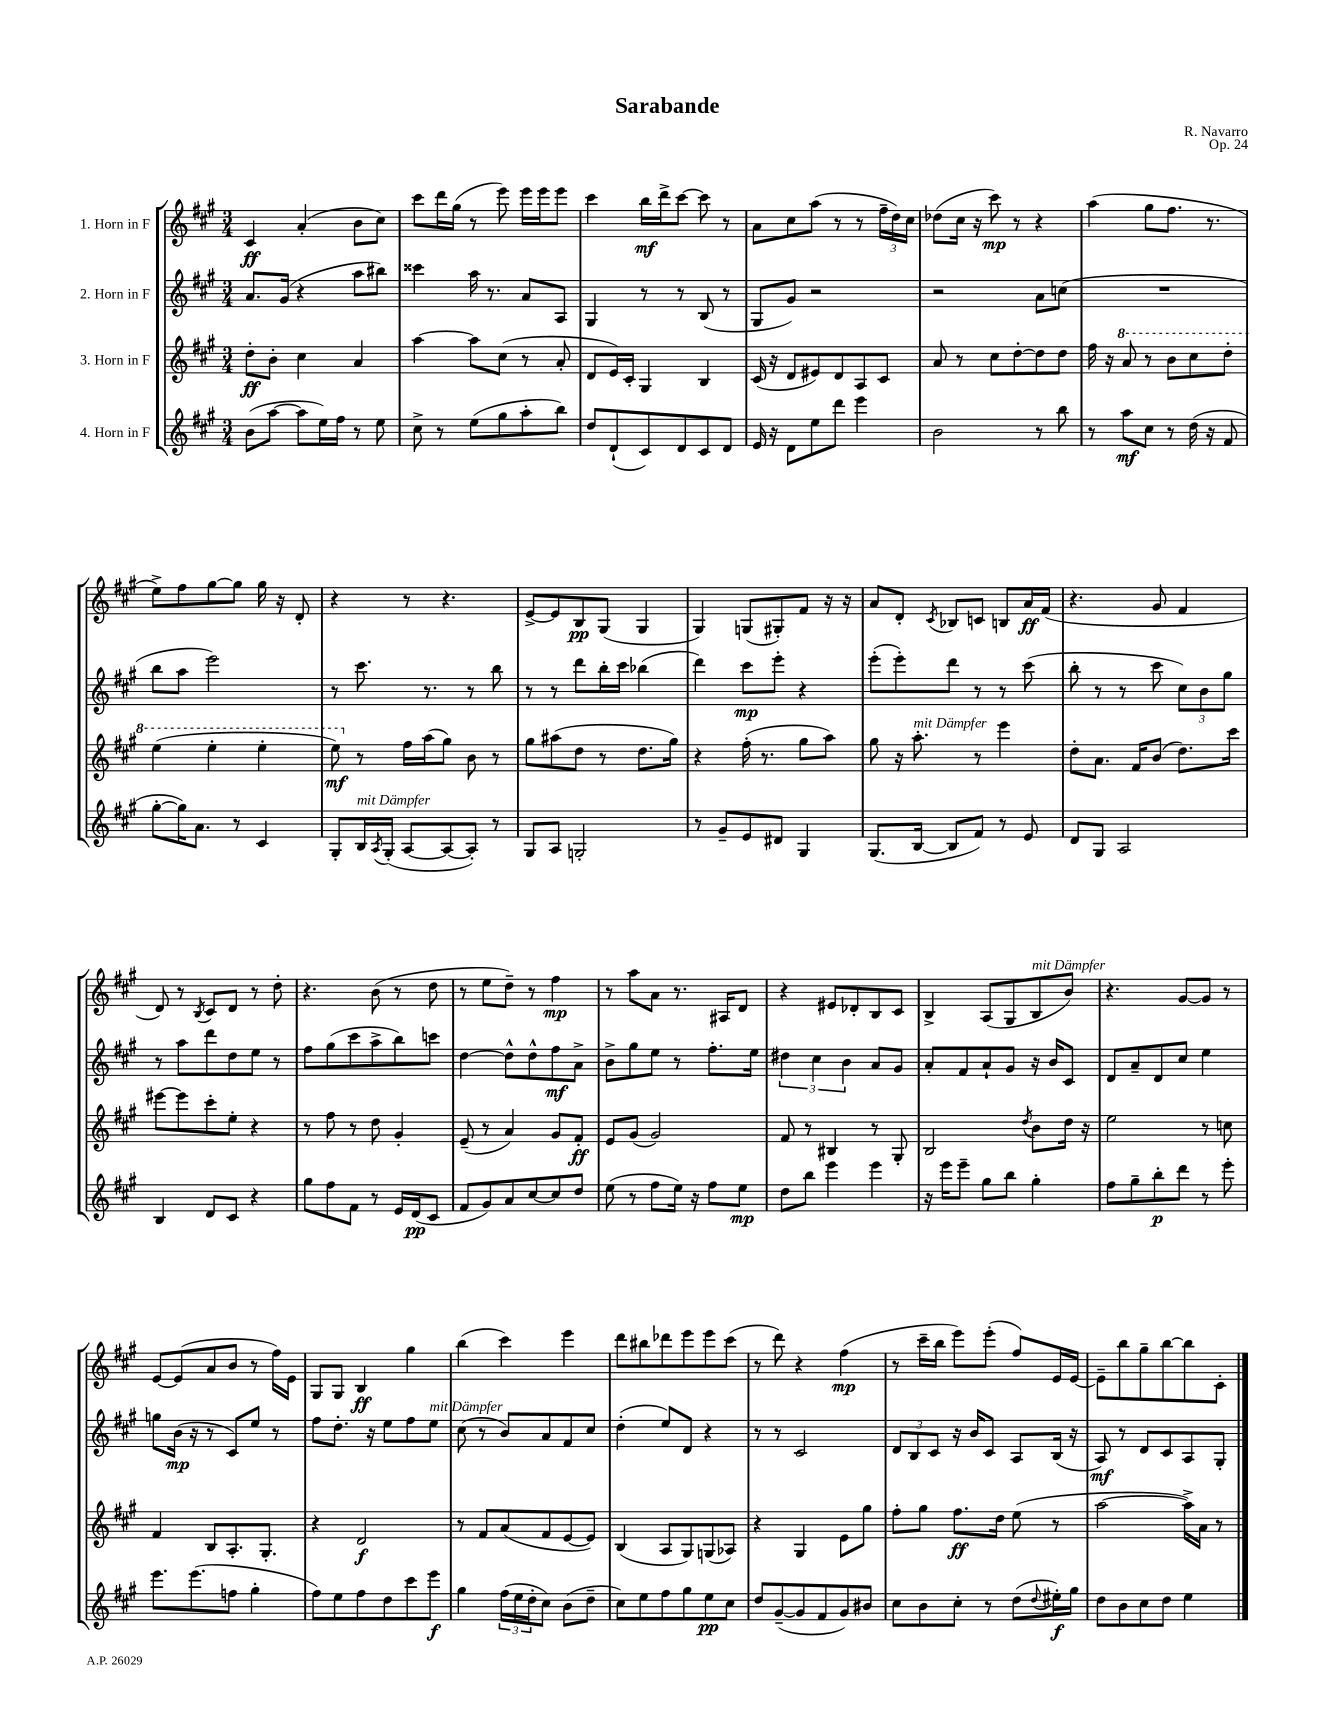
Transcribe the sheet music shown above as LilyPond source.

\header { title = "Sarabande" composer = "R. Navarro" opus = "Op. 24" }
<<
\new StaffGroup <<
\new Staff = "s0" \with { instrumentName = "1. Horn in F" } {
    \clef treble \key a \major \numericTimeSignature \time 3/4
    cis'4\ff a'4-.( b'8 cis''8) |
    cis'''8 d'''16 gis''16( r8 e'''8) e'''16 e'''16 e'''8 |
    cis'''4 b''16\mf d'''16-> cis'''8~ cis'''8 r8 |
    a'8 cis''8 a''8( r8 r8 \tuplet 3/2 { fis''16-- d''16) cis''16 } |
    des''8( cis''16 r16 cis'''8\mp) r8 r4 |
    a''4( gis''8 fis''8. r8. |
    e''8->) fis''8 gis''8~ gis''8 gis''16 r16 d'8-. |
    r4 r8 r4. |
    e'8~-> e'8 b8\pp gis8( gis4 |
    gis4) g8( gis8-.) fis'8 r16 r16 |
    a'8 d'8-. \acciaccatura { cis'8 } bes8 c'8 b8 a'16\ff fis'16( |
    r4. gis'8 fis'4 |
    d'8) r8 \acciaccatura { b8 } cis'8 d'8 r8 d''8-. |
    r4. b'8( r8 d''8 |
    r8 e''8 d''8--) r8 fis''4\mp |
    r8 a''8 a'8 r8. ais16 d'8 |
    r4 eis'8 des'8-. b8 cis'8 |
    b4-> a8( gis8 b8^\markup { \italic "mit Dämpfer" } b'8) |
    r4. gis'8~ gis'8 r8 |
    e'8~ e'8( a'8 b'8 r8 fis''16) e'16 |
    gis8 gis8 b4\ff gis''4 |
    b''4( cis'''4) e'''4 |
    d'''8 bis''8 des'''8 e'''8 e'''8 cis'''8( |
    r8 d'''8) r4 fis''4\mp( |
    r8 cis'''16-- b''16 e'''8) e'''8-.( fis''8) e'16 e'16~ |
    e'8-- b''8 gis''8-- b''8~ b''8 cis'8-. \bar "|." |
}
\new Staff = "s1" \with { instrumentName = "2. Horn in F" } {
    \clef treble \key a \major \numericTimeSignature \time 3/4
    a'8. gis'16( r4 a''8 bis''8) |
    cisis'''4 a''16 r8. a'8 a8 |
    gis4 r8 r8 b8( r8 |
    gis8 gis'8) r2 |
    r2 a'8 c''8( |
    R2. |
    b''8 a''8 e'''2) |
    r8 cis'''8. r8. r8 b''8 |
    r8 r8 d'''8 b''16-. cis'''16 bes''4( |
    d'''4) cis'''8\mp e'''8-. r4 |
    e'''8-.( e'''8-.) d'''8 r8 r8 cis'''8( |
    b''8-. r8 r8 cis'''8 \tuplet 3/2 { cis''8) b'8 gis''8 } |
    r8 a''8 d'''8 d''8 e''8 r8 |
    fis''8 gis''8( cis'''8 a''8-> b''8) c'''8 |
    d''4~ d''8-^ d''8-^ fis''8\mf a'8-> |
    b'8-> gis''8 e''8 r8 fis''8.-. e''16 |
    \tuplet 3/2 { dis''4 cis''4 b'4 } a'8 gis'8 |
    a'8-. fis'8 a'8-! gis'8 r16 b'16 cis'8 |
    d'8 a'8-- d'8 cis''8 e''4 |
    g''8 b'16\mp( r16 r8 cis'8) e''8 r8 |
    fis''8 d''8.-. r16 e''8 fis''8 e''8^\markup { \italic "mit Dämpfer" } |
    cis''8( r8 b'8) a'8 fis'8 cis''8 |
    d''4-.( e''8) d'8 r4 |
    r8 r8 cis'2 |
    \tuplet 3/2 { d'8 b8 cis'8 } r16 b'16 cis'8 a8 b16( r16 |
    a8\mf) r8 d'8 cis'8 a8 gis8-. \bar "|." |
}
\new Staff = "s2" \with { instrumentName = "3. Horn in F" } {
    \clef treble \key a \major \numericTimeSignature \time 3/4
    d''8-.\ff b'8-. cis''4 a'4 |
    a''4~ a''8 cis''8( r8 a'8-. |
    d'8 e'16) cis'16-. gis4 b4 |
    cis'16( r16 d'8 eis'8) d'8 a8 cis'8 |
    a'8 r8 cis''8 d''8~-. d''8 d''8 |
    fis''16 r16 \ottava #1 a''8 r8 b''8 cis'''8 d'''8-. |
    e'''4( e'''4-. e'''4-. |
    e'''8\mf) \ottava #0 r8 fis''16 a''16( gis''8) b'8 r8 |
    gis''8 ais''8( d''8 r8 d''8. gis''16) |
    r4 fis''16-.( r8. gis''8 a''8) |
    gis''8 r16 a''8.-.^\markup { \italic "mit Dämpfer" } r8 e'''4 |
    d''8-. a'8. fis'16 b'8( d''8.) cis'''16 |
    eis'''8~ eis'''8 cis'''8-. e''8-. r4 |
    r8 fis''8 r8 d''8 gis'4-. |
    e'8--( r8 a'4) gis'8 fis'8-.\ff |
    e'8 gis'8( gis'2) |
    fis'8 r8 bis4 r8 gis8-. |
    b2 \acciaccatura { d''8 } b'8 d''16 r16 |
    e''2 r8 c''8 |
    fis'4 b8 a8.-. gis8.-. |
    r4 d'2\f |
    r8 fis'8 a'8( fis'8 e'8~ e'8) |
    b4( a8 gis8) g8( aes8) |
    r4 gis4 e'8 gis''8 |
    fis''8-. gis''8 fis''8.\ff d''16 e''8( r8 |
    a''2~ a''16->) a'16 r8 \bar "|." |
}
\new Staff = "s3" \with { instrumentName = "4. Horn in F" } {
    \clef treble \key a \major \numericTimeSignature \time 3/4
    b'8( a''8~ a''8 e''16) fis''16 r8 e''8 |
    cis''8-> r8 e''8( gis''8 a''8-. b''8) |
    d''8 d'8-!( cis'8) d'8 cis'8 d'8 |
    e'16 r16 d'8 e''8 d'''8 e'''4 |
    b'2 r8 b''8 |
    r8 a''8\mf cis''8 r8 d''16( r16 fis'8 |
    gis''8~-. gis''16) a'8. r8 cis'4 |
    gis8-. b16^\markup { \italic "mit Dämpfer" } \acciaccatura { a8 } gis16-.( a8~ a8~ a8-.) r8 |
    gis8 a8 g2-. |
    r8 gis'8-- e'8 dis'8 gis4 |
    gis8.( b16~ b8 fis'8) r8 e'8 |
    d'8 gis8 a2 |
    b4 d'8 cis'8 r4 |
    gis''8 fis''8 fis'8 r8 e'16 d'16\pp( cis'8 |
    fis'8 gis'8) a'8 cis''8~ cis''8 d''8 |
    e''8( r8 fis''8 e''16) r16 fis''8 e''8\mp |
    d''8 b''8 e'''4 e'''4 |
    r16 e'''16 e'''8-- gis''8 b''8 gis''4-. |
    fis''8 gis''8-- b''8-.\p d'''8 r8 e'''8-. |
    e'''8. e'''8.( f''8 gis''4-. |
    fis''8) e''8 fis''8 d''8 cis'''8 e'''8\f |
    gis''4 \tuplet 3/2 { fis''16( e''16 d''16-. } cis''8) b'8( d''8-- |
    cis''8) e''8 fis''8 gis''8 e''8\pp cis''8 |
    d''8 gis'8~--( gis'8 fis'8 gis'8) bis'8 |
    cis''8 b'8 cis''8-. r8 d''8( \appoggiatura { d''8 } eis''16-.\f) gis''16 |
    d''8 b'8 cis''8 d''8 e''4 \bar "|." |
}
>>
>>
\layout { \context { \Score \remove "Bar_number_engraver" } }
